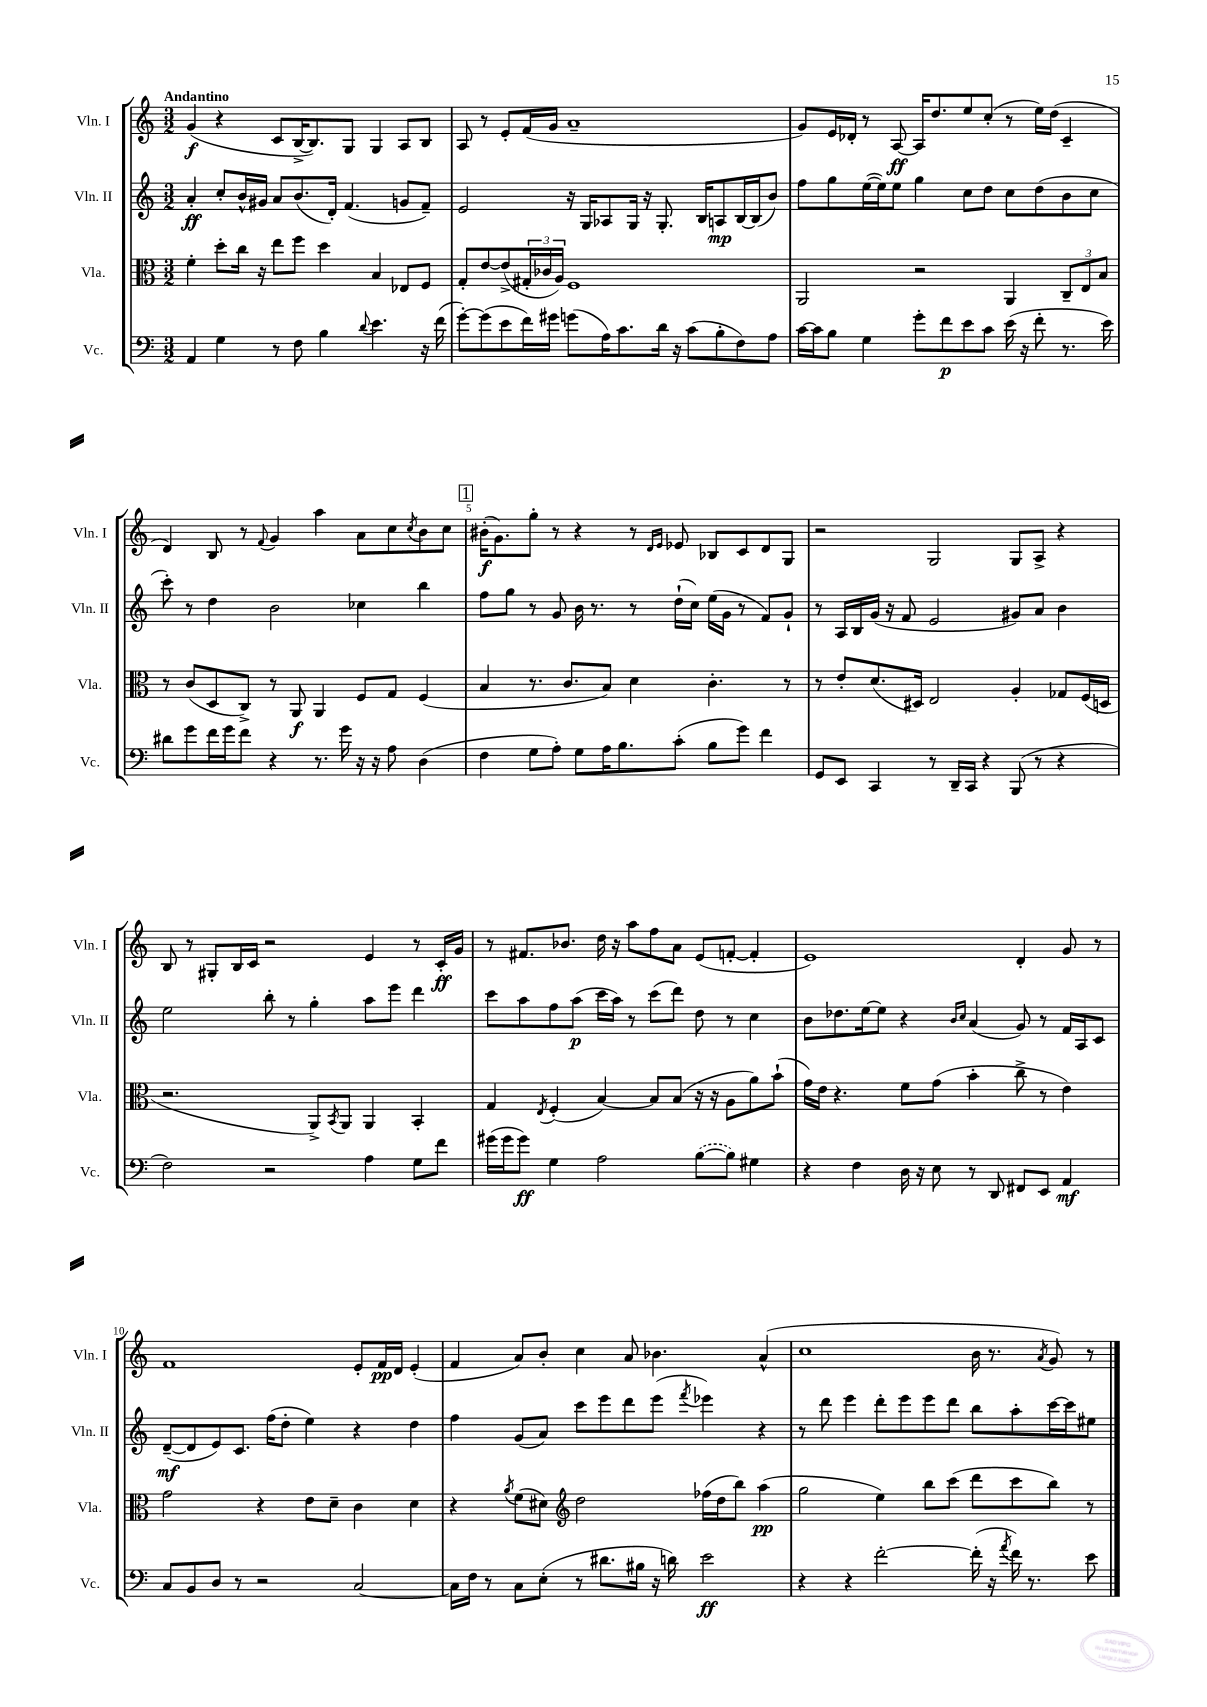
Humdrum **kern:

**kern	**kern	**kern	**kern
*staff4	*staff3	*staff2	*staff1
*clefF4	*clefC3	*clefG2	*clefG2
*k[]	*k[]	*k[]	*k[]
*M3/2	*M3/2	*M3/2	*M3/2
4AA/	4f'\	4a'/	(4g/
4G\	8dd'\L	8cc'/L	4r
.	16cc\Jk	16b^^/L	.
.	16r	16g#/JJ	.
8r	8ee\L	8a/L	8c/L
8F\	8ff\J	(8.b/	[16B^/K
.	.	.	8.B/])
4B\	4dd\	.	.
.	.	16d'/Jk)	.
.	.	(4.f/	8G/J
8qqd/	.	.	.
4.e\	4B/	.	4G/
.	8E-/L	8g/L	8A/L
16r	8F/J	8f~/J)	8B/J
(16f\	.	.	.
=	=	=	=
[8g'\L)	8G'/L	2e/	8A/
(8g\]	[8e/	.	8r
8e\	(8e^/]	.	8e'/L
16f\L)	24G#'/L	.	(16f/L
.	24c-/	.	.
16g#\JJ	.	.	16g/JJ
.	24A/JJ)	.	.
(8g\L	1F	16r	1a~
.	.	16G/LK	.
16A\K)	.	8A-/	.
8.c\	.	.	.
.	.	16G/Jk	.
.	.	16r	.
16d\Jk	.	8.G'/	.
16r	.	.	.
(8c\L	.	.	.
.	.	16B/LK	.
8B'\	.	8A/	.
8F\)	.	[16B/L	.
.	.	(16B/]J	.
8A\J	.	8b/J)	.
=	=	=	=
[16c\LL	2AA/	8ff\L	8g/L)
16c\]J	.	.	.
8B\J	.	8gg\	16e/L
.	.	.	16d-'/JJ
4G\	.	([16ee\L	8r
.	.	16ee\]J)	.
.	.	8ee\J	[8A/
8g'\L	2r	4gg\	16A/]LK
.	.	.	8.dd/
8f\	.	.	.
8e\	.	8cc\L	8ee/
8c\J	.	8dd\J	(8cc'/J
(16e\	4AA/	8cc\L	8r
16r	.	.	.
8f'\	.	(8dd\	16ee\LL)
.	.	.	(16dd\JJ
8.r	12C~/L	8b\	4c~/
.	12E/	.	.
.	.	8cc\J	.
.	12B/J	.	.
16e\)	.	.	.
=	=	=	=
8d#\L	8r	8ccc'\)	4d/)
8g\	(8c/L	8r	.
16f\L	8D/	4dd\	8B/
16g\J	.	.	.
8f\J	8C^/J)	.	8r
.	.	.	8qqf/
4r	8r	2b\	4g/
.	8AA/	.	.
8.r	4AA/	.	4aa\
16g\	.	.	.
16r	8F/L	4cc-\	8a\L
16r	.	.	.
8A\	8G/J	.	8cc\
.	.	.	8qcc/
(4D\	(4F/	4bb\	8b\
.	.	.	8cc\J
=	=	=	=
4F\	4B/	8ff\L	(16b#'\LK
.	.	.	8.g\)
.	.	8gg\J	.
8G\L	8.r	8r	8gg'\J
8A'\J)	.	8g/	8r
.	8.c/L	.	.
8G\L	.	16b\	4r
.	.	8.r	.
16A\K	8B/J)	.	.
8.B\	.	.	.
.	4d\	8r	8r
.	.	.	16qqd/LL
.	.	.	16qqe/JJ
(8c'\J	.	(16dd`\LL	8e-/
.	.	16cc\JJ)	.
8B\L	4.c'\	(16ee\LL	8B-/L
.	.	16g\JJ	.
8g\J)	.	8r	8c/
4f\	.	8f/L)	8d/
.	8r	8g`/J	8G/J
=	=	=	=
8GG/L	8r	8r	2r
8EE/J	8e'/L	16A/LL	.
.	.	16B/	.
4CC/	(8.d/	(16g/JJ	.
.	.	16r	.
.	.	8f/	.
.	16D#/Jk)	.	.
8r	2E/	2e/	2G/
16DD~/LL	.	.	.
16CC/JJ	.	.	.
4r	.	.	.
(8BBB/	4A'/	8g#/L)	8G/L
8r	.	8a/J	8A^/J
4r	8G-/L	4b\	4r
.	(16F/L	.	.
.	16D/JJ	.	.
=	=	=	=
2F\)	2.r	2ee\	8B/
.	.	.	8r
.	.	.	8G#'/L
.	.	.	16B/L
.	.	.	16c/JJ
2r	.	8bb'\	2r
.	.	8r	.
.	8AA^/L)	4gg'\	.
.	8qBB/	.	.
.	8AA/J	.	.
4A\	4AA/	8aa\L	4e/
.	.	8eee\J	.
8G\L	4BB'/	4ddd\	8r
8f\J	.	.	16c'/LL
.	.	.	16g/JJ
=	=	=	=
(16g#\LL	4G/	8ccc\L	8r
16g#\J	.	.	.
8g#\J)	.	8aa\	8.f#/L
.	8qE/	.	.
4G\	(4F'/	8ff\	.
.	.	.	8.b-/J
.	.	(8aa\J	.
2A\	[4B/)	16ccc\LL	16dd\
.	.	16aa\JJ)	16r
.	.	8r	8aa\L
.	8B/]L	(8ccc\L	8ff\
.	(8B/J	8ddd\J)	8a\J
([8B\L	16r	8dd\	(8e/L
.	16r	.	.
8B\]J)	8A\L	8r	[8f'/J
4G#\	8a\)	4cc\	4f'/]
.	(8b`\J	.	.
=	=	=	=
4r	16g\LL)	8b\L	1e)
.	16e\JJ	.	.
.	4.r	8.dd-\	.
4F\	.	.	.
.	.	[16ee\k	.
.	.	8ee\]J	.
16D\	8f\L	4r	.
16r	.	.	.
8E\	(8g\J	.	.
.	.	16qqb/LL	.
.	.	16qqcc/JJ	.
8r	4b'\	(4a/	.
8DD/	.	.	.
8FF#/L	8cc^\	8g/)	4d'/
8EE/J	8r	8r	.
4AA/	4e\)	16f/LL	8g/
.	.	16A/J	.
.	.	8c/J	8r
=	=	=	=
8C/L	2g\	([8d~/L	1f
8BB/	.	8d/]	.
8D/J	.	8e/)	.
8r	.	8.c/J	.
2r	4r	.	.
.	.	(16ff\LK	.
.	.	8dd'\J	.
.	8e\L	4ee\)	.
.	8d~\J	.	.
[2C/	4c\	4r	8e'/L
.	.	.	16f/L
.	.	.	16d/JJ
.	4d\	4dd\	(4e'/
=	=	=	=
16C\]LL	4r	4ff\	4f/
16F\JJ	.	.	.
8r	.	.	.
.	8qa/	.	.
8C\L	(8f\L	(8g/L	8a/L)
(8E'\J	8d#\J)	8a/J)	8b'/J
*	*clefG2	*	*
8r	2dd\	8ccc\L	4cc\
8.d#\L	.	8eee\	.
.	.	8ddd\	8a/
16B#\Jk	.	.	.
16r	.	(8eee\J	4.b-\
16d\)	.	.	.
.	.	8qfff/	.
2e\	(16ff-\LL	4eee-\)	.
.	16dd\J	.	.
.	8bb\J)	.	.
.	(4aa\	4r	(4a^^/
=	=	=	=
4r	2gg\	8r	1cc
.	.	8ddd\	.
4r	.	4eee\	.
[2f'\	4ee\)	8ddd'\L	.
.	.	8eee\	.
.	8bb\L	8eee\	.
.	(8ccc\J	8ddd\J	.
(16f'\]	8ddd\L	8bb\L	16b\
16r	.	.	8.r
8qa/	.	.	.
16f\)	8ccc\	8aa'\	.
8.r	.	.	.
.	.	.	8qa/
.	8bb\J)	[16ccc\L	8g/)
.	.	16ccc\]J	.
8e\	8r	8ee#\J	8r
==	==	==	==
*-	*-	*-	*-
